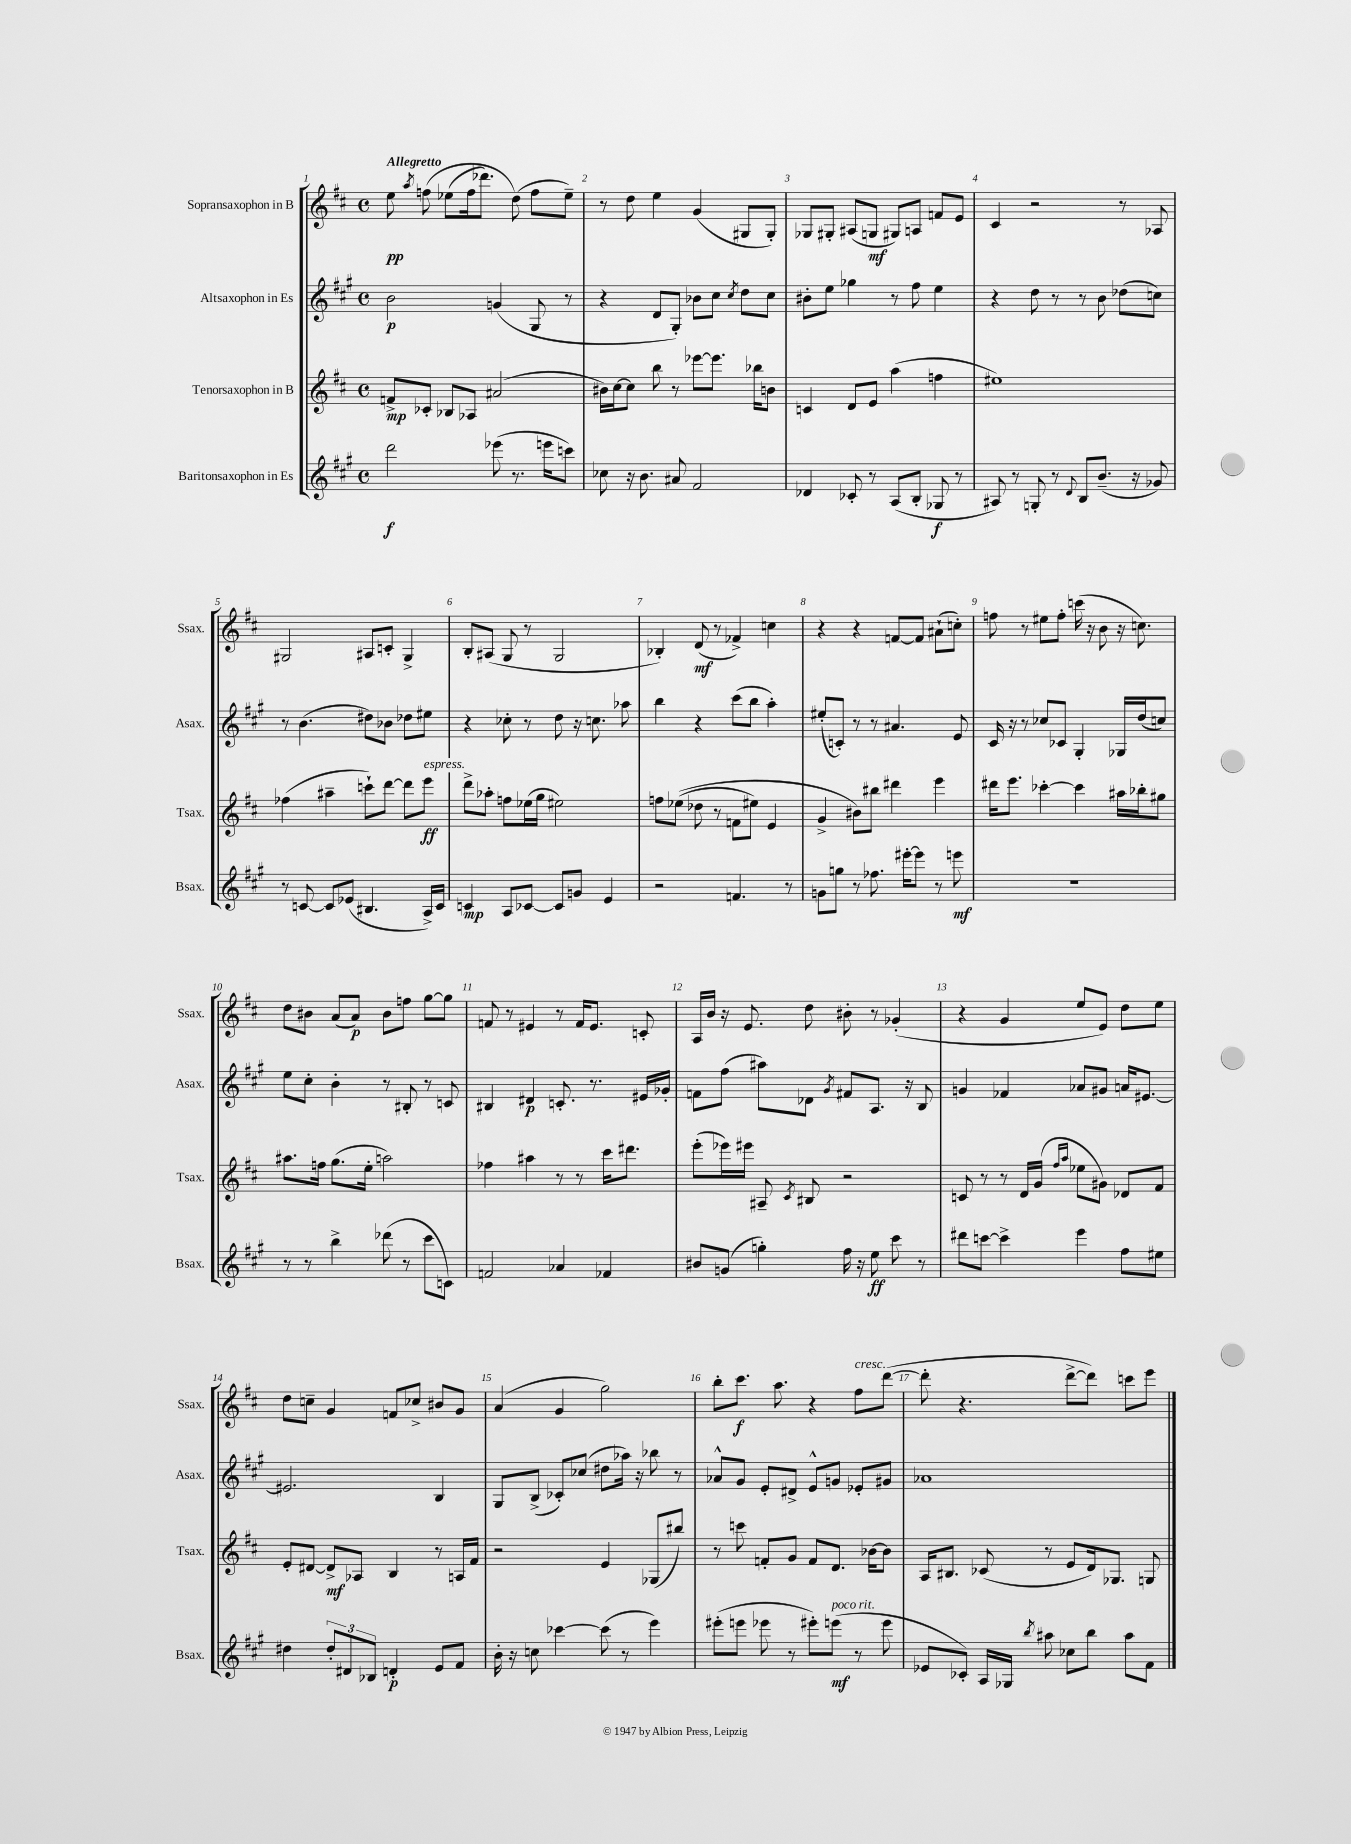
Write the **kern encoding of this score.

**kern	**kern	**kern	**kern
*staff4	*staff3	*staff2	*staff1
*clefG2	*clefG2	*clefG2	*clefG2
*k[f#c#g#]	*k[f#c#]	*k[f#c#g#]	*k[f#c#]
*M4/4	*M4/4	*M4/4	*M4/4
*met(c)	*met(c)	*met(c)	*met(c)
2ddd\	8f^/L	2b\	8ee\
.	.	.	8qaa/
.	8c-'/J	.	&(8ff\
.	8B-/L	.	(8ee-\L
.	8A-/J	.	16ff\k
.	.	.	8.ddd-\J)
(8eee-\	(2a#/	(4g/	.
8.r	.	.	(8dd\&)
.	.	8G#/	8ff\L
16eee\LK	.	.	.
8ccc\J)	.	8r	8ee-~\J)
=	=	=	=
8cc-\	16b#\LL)	4r	8r
.	[16cc#\J	.	.
16r	8cc#\]J	.	8dd\
8.b\	.	.	.
.	8bb\	8d/L	4ee\
8a#/	8r	8G#'/J)	.
2f#/	[8eee-\L	8b-\L	(4g/
.	8.eee-\]J	8cc#\J	.
.	.	8qcc#/	.
.	.	8dd\L	8G#/L
.	16bb-\LK	.	.
.	8b\J	8cc#\J	8G#'/J)
=	=	=	=
4d-/	4c/	8b#'\L	8G-/L
.	.	8ee\J	8G#'/J
8c-'/	8d/L	4gg-\	(8A#/L
8r	8e/J	.	8G/J
(8A/L	(4aa\	8r	8G#/L)
8B'/J	.	8ff#\	8A/J
8G-/	4ff\	4ee\	8f/L
8r	.	.	8e/J
=	=	=	=
8A#/)	1ee#)	4r	4c#/
8r	.	.	.
8G'/	.	8dd\	2r
8r	.	8r	.
8qqd/	.	.	.
8B/L	.	8r	.
(8.b~/J	.	8b\	.
.	.	(8dd-\L	8r
16r	.	.	.
8g-/)	.	8cc\J)	8A-/
=	=	=	=
8r	(4ff-\	8r	2G#/
[8c/	.	(4.b\	.
8c/]L	4aa#~\	.	.
(8e-/J	.	.	.
4.B#/	8ccc`\L)	8dd#\L)	8A#/L
.	[8ddd\J	8b-\J	8c'/J
.	8ddd\]L	8dd-\L	4G#^/
16A^/LL)	8eee\J	8ee#\J	.
16c/JJ	.	.	.
=	=	=	=
4c/	8ddd^\L	4r	8B'/L
.	8aa-'\J	.	(8A#/J
8A/L	8ff\L	8cc-'\	8G/
[8c-/J	(16ee-\L	8r	8r
.	16gg\JJ	.	.
8c-/]L	2ee#\)	8dd\	2G/
8g/J	.	16r	.
.	.	8.cc\	.
4e/	.	.	.
.	.	8aa-\	.
=	=	=	=
2r	8ff\L	4bb\	4B-'/)
.	&((8ee-\J	.	.
.	8dd-\	4r	(8d/
.	8r	.	8r
4.f/	8f\L	(8ccc#\L	4f-^/)
.	8ee#\J)	8bb\J	.
.	4e/	4aa'\)	4cc\
8r	.	.	.
=	=	=	=
8g\L	4g^/	(8ee#'/L	4r
8gg\J	.	8c'/J)	.
8r	8b#\L&)	8r	4r
8.ff-\	8bb#\J	8r	.
.	4ddd#\	4.a#/	[8f/L
[16eee#'\LK	.	.	.
8eee#\]J	.	.	8f/]J
8r	4eee\	.	(8a#`\L
8eee\	.	8e/	8cc'\J)
=	=	=	=
1r	16ddd#\LK	16c#/	8ff\
.	8.eee\J	16r	.
.	.	8r	8r
.	[4ccc-'\	8cc-/L	8ee#\L
.	.	8c-/J	8ff'\J
.	4ccc-\]	4G#'/	(16ccc\
.	.	.	16r
.	.	.	8b\
.	16aa#\LL	16G-/LL	16r
.	16bb-'\J	(16dd/J	8.cc\)
.	8gg#\J	8cc/J)	.
=	=	=	=
8r	8.aa#\L	8ee\L	8dd\L
8r	.	8cc#'\J	8b#\J
.	16ff\Jk	.	.
4bb^\	(8.gg\L	4b'\	(8a/L
.	.	.	8a/J)
.	16ee'\Jk	.	.
(8ddd-\	2aa\)	8r	8b#\L
8r	.	8B#'/	8ff\J
8ccc#\L	.	8r	[8gg\L
8c\J)	.	8c/	8gg\]J
=	=	=	=
2f/	4ff-\	4B#/	8f/
.	.	.	8r
.	4aa#\	4d#/	4e#/
4a-/	8r	8.c'/	8r
.	8r	.	16f/LK
.	.	8.r	8.e#/J
4f-/	16ccc#\LK	.	.
.	8.ddd#\J	.	.
.	.	16e#/LL	8c'/
.	.	16g-'/JJ	.
=	=	=	=
8b#/L	(8eee'\L	8f\L	16A/LL
.	.	.	16b/JJ
(8g/J	16eee-\L)	(8ff#\J	16r
.	16eee#\JJ	.	8.e/
4gg'\)	8A#~/	8aa#\L)	.
.	8qc#/	.	.
.	8B#/	8d-\J	8dd\
.	.	8qg#/	.
16ff#\	2r	8f#/L	8b#'\
16r	.	.	.
8ee\	.	8.A/J	8r
8ccc#\	.	.	(4g-'/
.	.	16r	.
8r	.	8B/	.
=	=	=	=
8ddd#\L	8c/	4g/	4r
[8ccc\J	8r	.	.
4ccc^\]	8r	4f-/	4g/
.	16d/LL	.	.
.	(16g/JJ	.	.
.	16qqff#/LL	.	.
.	16qqaa/JJ	.	.
4eee\	8ee-\L	8a-/L	8ee/L
.	8g#\J)	8g#/J	8e/J)
8ff#\L	8d-/L	16a/LK	8dd\L
.	.	[8.e#/J	.
8ee#\J	8f#/J	.	8ee\J
=	=	=	=
4dd#\	8e'/L	2.e#/]	8dd\L
.	[8d#/J	.	8cc~\J
12dd#'/L	8d#^/]L	.	4g/
12d#/	.	.	.
.	8A-/J	.	.
12B-/J	.	.	.
4d'/	4B/	.	8f/L
.	.	.	8cc-^/J
8e/L	8r	4B/	8b#/L
8f#/J	16A/LL	.	8g/J
.	16f#/JJ	.	.
=	=	=	=
16b'\	2r	8G#/L	(4a/
16r	.	.	.
8cc\	.	(8B^/J	.
[4ccc-\	.	8c-'/L)	4g/
.	.	(8cc-/J	.
(8ccc-\]	4e/	8dd#\L	2gg\)
8r	.	16aa-\Jk)	.
.	.	16r	.
4eee\)	(8G-/L	8bb-\	.
.	8bb#/J)	8r	.
=	=	=	=
(8eee#'\L	8r	8a-^^/L	8bb'\L
8eee\J	8ccc\	8g#/J	8.ccc#\J
8eee-\	8f'/L	8e'/L	.
.	.	.	8.aa\
8r	8g/J	8d#^/J	.
8eee#'\L)	8f/L	8e^^/L	4r
(8eee\J	8.d/J	8g/J	.
8r	.	8e-'/L	8ff#\L
.	[16b-\LK	.	.
8eee\	8b-\]J	8g#/J	([8ddd\J
=	=	=	=
8e-/L	16A/LK	1a-	8ddd'\]
.	8.B#/J	.	.
8c-'/J)	.	.	4.r
16A/LL	(8c-/	.	.
16G-/JJ	.	.	.
8qbb/	.	.	.
8aa#\	8r	.	.
8cc-\L	8e/L	.	[8ddd^\L
8bb\J	16d/k)	.	8ddd\]J)
.	8.G-/J	.	.
8aa#\L	.	.	8ccc\L
8f#\J	8G/	.	8eee\J
==	==	==	==
*-	*-	*-	*-
